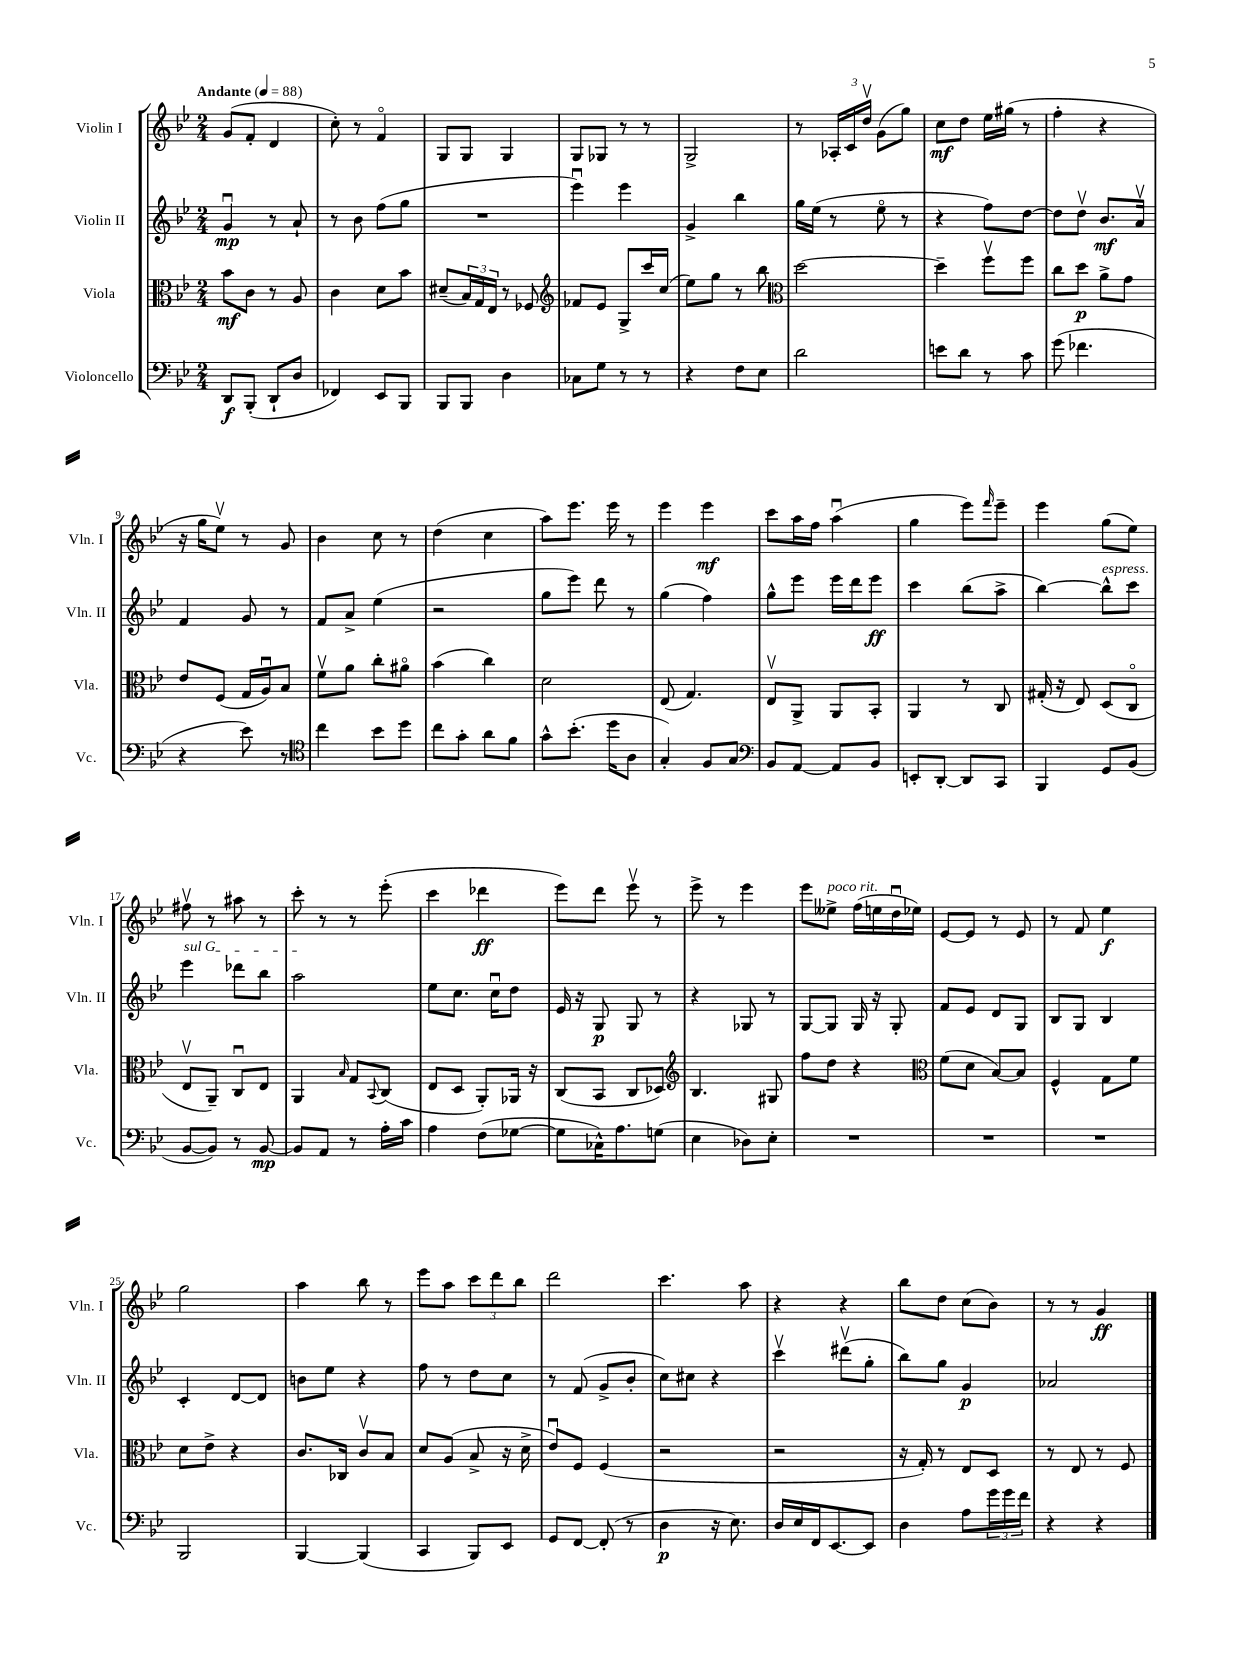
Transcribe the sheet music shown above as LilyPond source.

<<
\new StaffGroup <<
\new Staff = "s0" \with { instrumentName = "Violin I" shortInstrumentName = "Vln. I" } {
    \clef treble \key bes \major \numericTimeSignature \time 2/4 \tempo "Andante" 4 = 88
    g'8( f'8-. d'4 |
    c''8-.) r8 f'4\flageolet |
    g8 g8 g4 |
    g8 ges8 r8 r8 |
    g2-> |
    r8 \tuplet 3/2 { aes16-. c'16 d''16\upbow } g'8( g''8) |
    c''8\mf d''8 ees''16 gis''16( r8 |
    f''4-. r4 |
    r16 g''16 ees''8\upbow) r8 g'8 |
    bes'4 c''8 r8 |
    d''4( c''4 |
    a''8) ees'''8. ees'''16 r8 |
    ees'''4 ees'''4\mf |
    c'''8 a''16 f''16 a''4\downbow( |
    g''4 ees'''8) \grace { f'''16 } ees'''8-- |
    ees'''4 g''8( ees''8) |
    fis''8\upbow r8 ais''8 r8 |
    c'''8-. r8 r8 ees'''8-.( |
    c'''4 des'''4\ff |
    ees'''8) d'''8 ees'''8\upbow r8 |
    ees'''8-> r8 ees'''4 |
    ees'''8 eeses''8->^\markup { \italic "poco rit." } f''16( e''16 d''16\downbow ees''16) |
    ees'8~ ees'8 r8 ees'8 |
    r8 f'8 ees''4\f |
    g''2 |
    a''4 bes''8 r8 |
    ees'''8 a''8 \tuplet 3/2 { c'''8 d'''8 bes''8 } |
    d'''2 |
    c'''4. a''8 |
    r4 r4 |
    bes''8 d''8 c''8( bes'8) |
    r8 r8 g'4\ff \bar "|." |
}
\new Staff = "s1" \with { instrumentName = "Violin II" shortInstrumentName = "Vln. II" } {
    \clef treble \key bes \major \numericTimeSignature \time 2/4
    g'4\downbow\mp r8 a'8-! |
    r8 bes'8 f''8( g''8 |
    R2 |
    ees'''4\downbow) ees'''4 |
    g'4-> bes''4 |
    g''16 ees''16( r8 ees''8\flageolet r8 |
    r4 f''8) d''8~ |
    d''8 d''8\upbow bes'8.\mf a'16\upbow |
    f'4 g'8 r8 |
    f'8 a'8-> ees''4( |
    r2 |
    g''8 ees'''8) d'''8 r8 |
    g''4( f''4) |
    g''8-^ ees'''8 ees'''16 d'''16 ees'''8\ff |
    c'''4 bes''8( a''8-> |
    bes''4~) bes''8-^^\markup { \italic "espress." } c'''8 |
    \once \override TextSpanner.bound-details.left.text = \markup { \italic "sul G" } ees'''4\startTextSpan des'''8 bes''8 |
    a''2\stopTextSpan |
    ees''8 c''8. c''16\downbow d''8 |
    ees'16 r16 g8\p g8 r8 |
    r4 ges8 r8 |
    g8~ g8 g16 r16 g8-. |
    f'8 ees'8 d'8 g8 |
    bes8 g8 bes4 |
    c'4-. d'8~ d'8 |
    b'8 ees''8 r4 |
    f''8 r8 d''8 c''8 |
    r8 f'8( g'8-> bes'8-. |
    c''8) cis''8 r4 |
    c'''4\upbow dis'''8\upbow( g''8-. |
    bes''8) g''8 g'4\p |
    aes'2 \bar "|." |
}
\new Staff = "s2" \with { instrumentName = "Viola" shortInstrumentName = "Vla." } {
    \clef alto \key bes \major \numericTimeSignature \time 2/4
    bes'8\mf c'8 r8 a8 |
    c'4 d'8 bes'8 |
    dis'8--( \tuplet 3/2 { bes16) g16 ees16 } r8 fes8 |
    \clef treble fes'8 ees'8 g8-> c'''16 c''16( |
    ees''8) g''8 r8 bes''8 |
    \clef alto d''2~ |
    d''4-- f''8\upbow f''8 |
    c''8 d''8\p a'8-> g'8 |
    ees'8 f8( g16 a16\downbow) bes8 |
    f'8\upbow a'8 c''8-. ais'8\flageolet |
    bes'4( c''4) |
    d'2 |
    ees8( g4.) |
    ees8\upbow a,8-> a,8 bes,8-. |
    a,4 r8 c8 |
    gis16-.( r16 ees8) d8( c8\flageolet |
    ees8\upbow a,8--) c8\downbow ees8 |
    a,4 \grace { bes16 } g8 \appoggiatura { bes,8 } c8( |
    ees8 d8 a,8-.) aes,16 r16 |
    c8( bes,8 c8 des8) |
    \clef treble bes4. gis8 |
    f''8 d''8 r4 |
    \clef alto f'8( d'8 bes8~) bes8 |
    f4-^ g8 f'8 |
    d'8 ees'8-> r4 |
    c'8. ces16 c'8\upbow bes8 |
    d'8 a8( bes8-> r16 d'16-> |
    ees'8\downbow) f8 f4( |
    r2 |
    r2 |
    r16 g16-.) r8 ees8 d8 |
    r8 ees8 r8 f8 \bar "|." |
}
\new Staff = "s3" \with { instrumentName = "Violoncello" shortInstrumentName = "Vc." } {
    \clef bass \key bes \major \numericTimeSignature \time 2/4
    d,8\f bes,,8-.( d,8-! d8 |
    fes,4) ees,8 bes,,8 |
    bes,,8 bes,,8 d4 |
    ces8 g8 r8 r8 |
    r4 f8 ees8 |
    d'2 |
    e'8 d'8 r8 c'8 |
    g'8( fes'4. |
    r4 ees'8) r8 |
    \clef tenor c''4 bes'8 d''8 |
    c''8 g'8-. a'8 f'8 |
    g'8-^ bes'8.-.( d''16 a8 |
    g4-.) f8 g8 |
    \clef bass bes,8 a,8~ a,8 bes,8 |
    e,8-. d,8~-. d,8 c,8 |
    bes,,4 g,8 bes,8( |
    bes,8~ bes,8) r8 bes,8~\mp |
    bes,8 a,8 r8 a16-. c'16 |
    a4 f8( ges8~ |
    ges8 ces16-^) a8. g8( |
    ees4 des8) ees8-. |
    R2 |
    R2 |
    R2 |
    bes,,2 |
    bes,,4~ bes,,4( |
    c,4 bes,,8) ees,8 |
    g,8 f,8~ f,8-.( r8 |
    d4\p r16 ees8.) |
    d16 ees16 f,16 ees,8.~ ees,8 |
    d4 a8 \tuplet 3/2 { g'16 g'16 f'16 } |
    r4 r4 \bar "|." |
}
>>
>>
